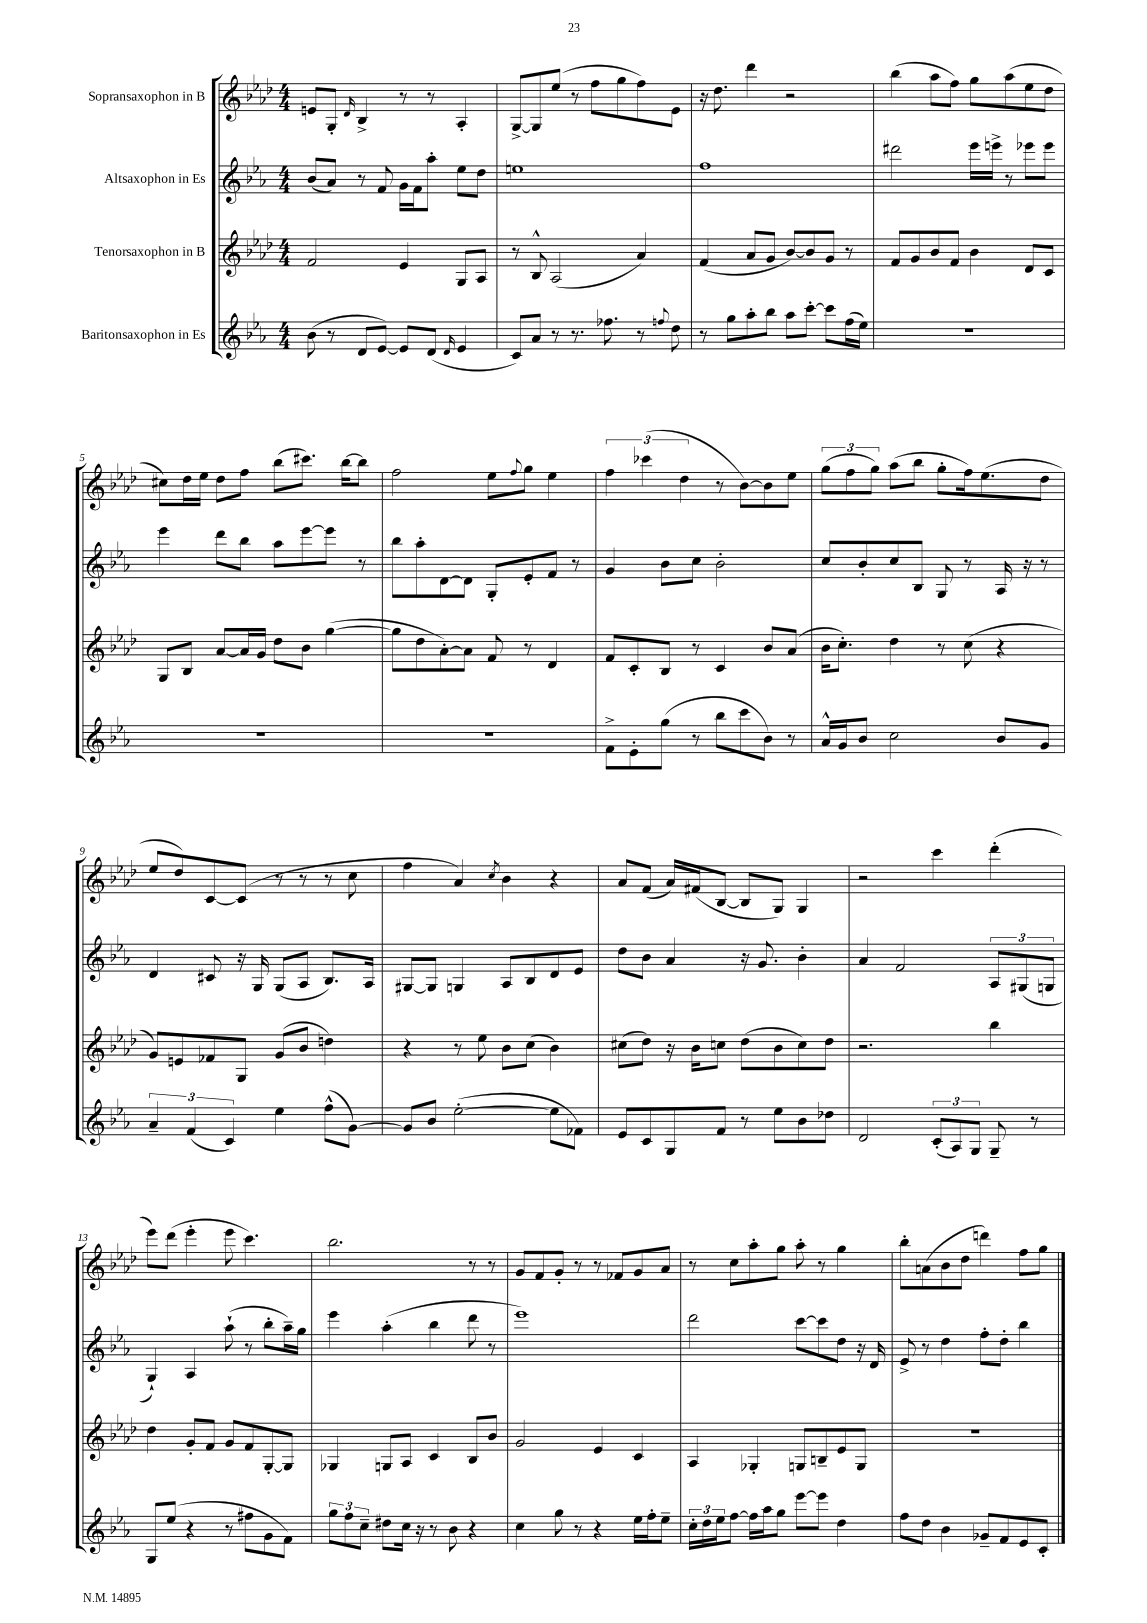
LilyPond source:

<<
\new StaffGroup <<
\new Staff = "s0" \with { instrumentName = "Sopransaxophon in B" } {
    \clef treble \key aes \major \numericTimeSignature \time 4/4
    e'8 g8-. \grace { des'16 } bes4-> r8 r8 aes4-. |
    g8~-> g8 ees''8( r8 f''8 g''8 f''8) ees'8 |
    r16 des''8. des'''4 r2 |
    bes''4( aes''8 f''8) g''8 aes''8( ees''8 des''8 |
    cis''8) des''16 ees''16 des''8 f''8 bes''8( cis'''8.) bes''16~ bes''8 |
    f''2 ees''8 \appoggiatura { f''8 } g''8 ees''4 |
    \tuplet 3/2 { f''4 ces'''4( des''4 } r8 bes'8~) bes'8 ees''8 |
    \tuplet 3/2 { g''8( f''8 g''8) } aes''8( bes''8 g''8-. f''16) ees''8.( des''8 |
    ees''8 des''8) c'8~ c'8( r8 r8 r8 c''8 |
    f''4 aes'4) \acciaccatura { c''8 } bes'4 r4 |
    aes'8 f'8( aes'16) fis'16( bes8~ bes8 g8) g4 |
    r2 c'''4 des'''4-.( |
    ees'''8) des'''8( ees'''4-. ees'''8 c'''4.) |
    bes''2. r8 r8 |
    g'8 f'8 g'8-. r8 r8 fes'8 g'8 aes'8 |
    r8 c''8 aes''8-. g''8 aes''8-. r8 g''4 |
    bes''8-. a'8( bes'8 des''8 d'''4) f''8 g''8 \bar "|." |
}
\new Staff = "s1" \with { instrumentName = "Altsaxophon in Es" } {
    \clef treble \key ees \major \numericTimeSignature \time 4/4
    bes'8( aes'8) r8 f'8 g'16 f'16 aes''8-. ees''8 d''8 |
    e''1 |
    f''1 |
    dis'''2 ees'''16 e'''16-> r8 ees'''8 ees'''8 |
    ees'''4 d'''8 bes''8 aes''8 ees'''8~ ees'''8 r8 |
    bes''8 aes''8-. d'8~ d'8 g8-. ees'8-. f'8 r8 |
    g'4 bes'8 c''8 bes'2-. |
    c''8 bes'8-. c''8 bes8 g8 r8 aes16 r16 r8 |
    d'4 cis'8 r16 g16 g8( aes8 bes8.) aes16 |
    gis8~ gis8 g4 aes8 bes8 d'8 ees'8 |
    d''8 bes'8 aes'4 r16 g'8. bes'4-. |
    aes'4 f'2 \tuplet 3/2 { aes8 gis8( g8 } |
    g4-!) aes4 aes''8-!( r8 bes''8-. aes''16--) g''16 |
    ees'''4 aes''4-.( bes''4 d'''8 r8 |
    ees'''1) |
    d'''2 c'''8~ c'''8 d''8 r16 d'16 |
    ees'8-> r8 d''4 f''8-. d''8-. bes''4 \bar "|." |
}
\new Staff = "s2" \with { instrumentName = "Tenorsaxophon in B" } {
    \clef treble \key aes \major \numericTimeSignature \time 4/4
    f'2 ees'4 g8 aes8 |
    r8 bes8-^ aes2( aes'4) |
    f'4( aes'8 g'8 bes'8~) bes'8 g'8 r8 |
    f'8 g'8 bes'8 f'8 bes'4 des'8 c'8 |
    g8 bes8 aes'8~ aes'16 g'16 des''8 bes'8 g''4~( |
    g''8 des''8 aes'8~-.) aes'8 f'8 r8 des'4 |
    f'8 c'8-. bes8 r8 c'4 bes'8 aes'8( |
    bes'16 c''8.-.) des''4 r8 c''8( r4 |
    g'8) e'8 fes'8 g8 g'8( bes'8 d''4) |
    r4 r8 ees''8 bes'8 c''8( bes'4) |
    cis''8( des''8) r16 bes'16 c''8 des''8( bes'8 c''8) des''8 |
    r2. bes''4 |
    des''4 g'8-. f'8 g'8 f'8 g8~-. g8 |
    ges4 g8 aes8 c'4 bes8 bes'8 |
    g'2 ees'4 c'4 |
    aes4 ges4-. g8 b8-- ees'8 g8 |
    R1 \bar "|." |
}
\new Staff = "s3" \with { instrumentName = "Baritonsaxophon in Es" } {
    \clef treble \key ees \major \numericTimeSignature \time 4/4
    bes'8( r8 d'8 ees'8~) ees'8 d'8( \grace { d'16 } ees'4 |
    c'8) aes'8 r8 r8. fes''8. r8 \appoggiatura { f''8 } d''8 |
    r8 g''8 aes''8-. bes''8 aes''8 c'''8~-. c'''8 f''16( ees''16) |
    R1 |
    R1 |
    R1 |
    f'8-> ees'8-. g''8( r8 bes''8 c'''8 bes'8) r8 |
    aes'16-^ g'16 bes'8 c''2 bes'8 g'8 |
    \tuplet 3/2 { aes'4-- f'4( c'4) } ees''4 f''8-^( g'8~) |
    g'8 bes'8 ees''2~-.( ees''8 fes'8) |
    ees'8 c'8 g8 f'8 r8 ees''8 bes'8 des''8 |
    d'2 \tuplet 3/2 { c'8-.( aes8) g8 } g8-- r8 |
    g8 ees''8( r4 r8 fis''8 g'8 f'8) |
    \tuplet 3/2 { g''8 f''8 c''8-- } dis''8 c''16 r16 r8 bes'8 r4 |
    c''4 g''8 r8 r4 ees''16 f''16-. ees''8-- |
    \tuplet 3/2 { c''16-. d''16 ees''16 } f''8~ f''16 aes''16 g''8 ees'''8~ ees'''8 d''4 |
    f''8 d''8 bes'4 ges'8-- f'8 ees'8 c'8-. \bar "|." |
}
>>
>>
